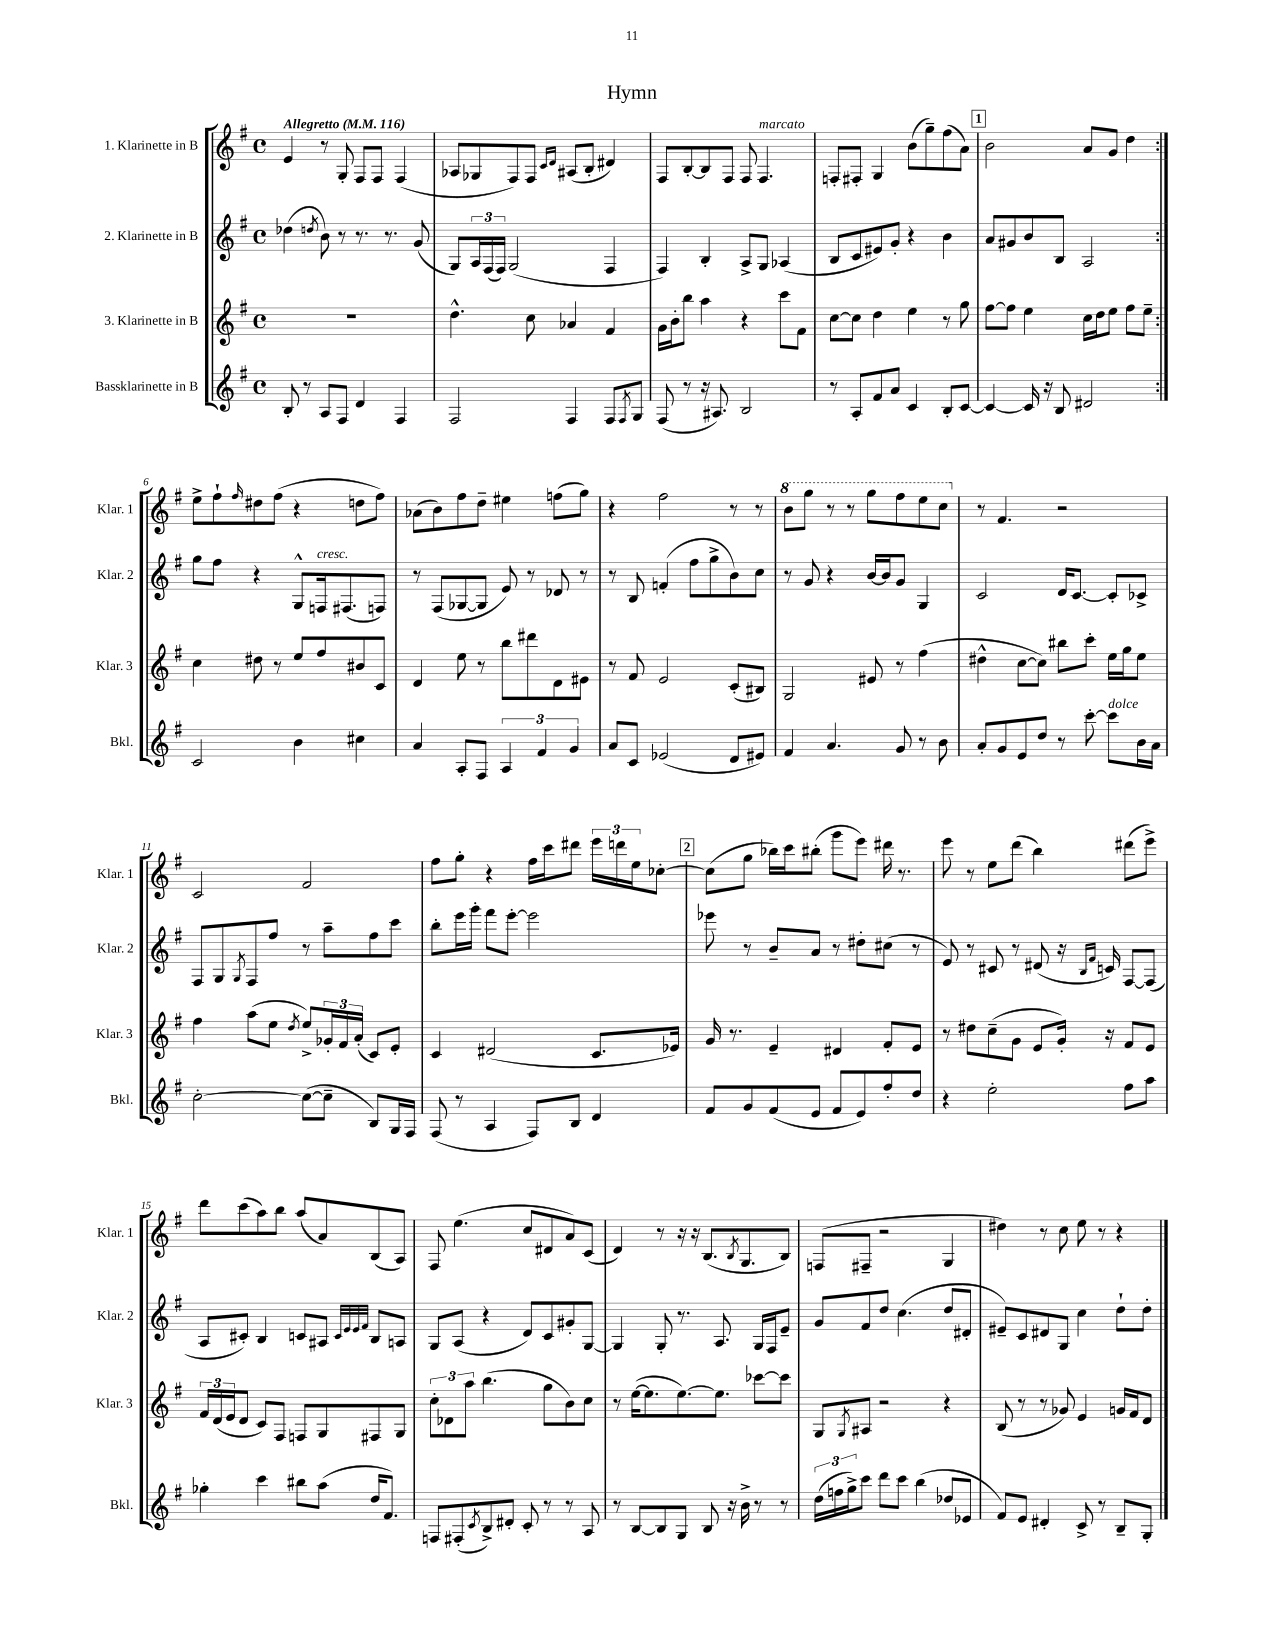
\header { title = "Hymn" }
<<
\new StaffGroup <<
\new Staff = "s0" \with { instrumentName = "1. Klarinette in B" shortInstrumentName = "Klar. 1" } {
    \clef treble \key g \major \defaultTimeSignature \time 4/4 \tempo "Allegretto" 4 = 116
    \repeat volta 2 { e'4 r8 g8-. fis8 fis8 fis4( |
    aes8 ges8 fis8) fis8 \grace { c'16 d'16 } ais8( b8-. dis'4) |
    fis8 b8~-. b8 fis8 fis8 fis4.^\markup { \italic "marcato" } |
    f8-. fis8-. g4 b'8( g''8--) fis''8( a'8) |
    \mark \markup { \box "1" } b'2 a'8 g'8 d''4 | }
    e''8-> fis''8-! \grace { fis''16 } dis''8 fis''8( r4 d''8 fis''8) |
    aes'8( b'8) fis''8 d''8-- eis''4 f''8( g''8) |
    r4 fis''2 r8 r8 |
    \ottava #1 b''8 g'''8 r8 r8 g'''8 fis'''8 e'''8 c'''8 \ottava #0 |
    r8 fis'4. r2 |
    c'2 fis'2 |
    fis''8 g''8-. r4 fis''16 c'''16 dis'''8 \tuplet 3/2 { e'''16 d'''16 e''16 } ces''8~-. |
    \mark \markup { \box "2" } ces''8( g''8 bes''16) c'''16 bis''8-.( g'''8 e'''8) dis'''16 r8. |
    e'''8 r8 e''8 d'''8( b''4) dis'''8( e'''8->) |
    d'''8 c'''8( a''8) b''8 a''8( a'8) b8( a8) |
    fis8 e''4.( c''8 dis'8 a'8) c'8( |
    d'4) r8 r16 r16 b8.( \acciaccatura { b8 } g8. b8) |
    f8( fis8-- r2 g4 |
    dis''4) r8 c''8 e''8 r8 r4 \bar "|." |
}
\new Staff = "s1" \with { instrumentName = "2. Klarinette in B" shortInstrumentName = "Klar. 2" } {
    \clef treble \key g \major \defaultTimeSignature \time 4/4
    \repeat volta 2 { des''4( \acciaccatura { d''8 } b'8) r8 r8. r8. g'8( |
    g8) \tuplet 3/2 { a16 fis16( fis16) } g2( fis4 |
    fis4) b4-. a8-> g8 aes4( |
    b8 c'8 eis'8) g'8-. r4 b'4 |
    \mark \markup { \box "1" } a'8 gis'8 b'8 b8 a2 | }
    g''8 fis''8 r4 g8-^ f16^\markup { \italic "cresc." } fis8.( f8) |
    r8 fis8( ges8~ ges8 e'8) r8 des'8 r8 |
    r8 b8 f'4-.( fis''8 g''8-> b'8) c''8 |
    r8 g'8 r4 b'16~ b'16 g'8 g4 |
    c'2 d'16 c'8.~ c'8-. ces'8-> |
    fis8 g8 \acciaccatura { g8 } fis8 fis''8 r8 a''8-- fis''8 c'''8 |
    b''8-. e'''16 g'''16-. fis'''8 e'''8~-. e'''2 |
    \mark \markup { \box "2" } ees'''8 r8 b'8-- a'8 r8 dis''8-. cis''8( r8 |
    e'8) r8 cis'8 r8 dis'8( r16 \grace { b16 fis'16 } c'16) fis8~ fis8( |
    a8 cis'8-.) b4 c'8 ais8 \grace { c'32 e'32 e'32 fis'32 } b8 a8 |
    g8 a8( r4 d'8) c'8 gis'8-. g8~ |
    g4 g8-. r8. a8. g16 fis16 e'8-- |
    g'8 fis'8 d''8 c''4.( d''8 dis'8-. |
    eis'8--) c'8 dis'8 g8 c''4 d''8-! d''8-. \bar "|." |
}
\new Staff = "s2" \with { instrumentName = "3. Klarinette in B" shortInstrumentName = "Klar. 3" } {
    \clef treble \key g \major \defaultTimeSignature \time 4/4
    \repeat volta 2 { R1 |
    d''4.-^ c''8 aes'4 fis'4 |
    g'16 b'16-. b''8 a''4 r4 c'''8 fis'8 |
    c''8~ c''8 d''4 e''4 r8 g''8 |
    \mark \markup { \box "1" } fis''8~ fis''8 e''4 c''16 d''16 e''8 fis''8 e''8-- | }
    c''4 dis''8 r8 e''8 fis''8 bis'8 c'8 |
    d'4 e''8 r8 b''8 dis'''8 d'8 eis'8 |
    r8 fis'8 e'2 c'8-.( bis8) |
    g2 eis'8 r8 fis''4( |
    dis''4-^ c''8~ c''8) bis''8 c'''8-. e''16 g''16 e''8 |
    fis''4 a''8( e''8 \acciaccatura { d''8 } e''8->) \tuplet 3/2 { ges'16-. fis'16 a'16-.( } c'8) e'8-. |
    c'4 dis'2( c'8. ees'16) |
    \mark \markup { \box "2" } g'16 r8. e'4-- dis'4 fis'8-. e'8 |
    r8 dis''8 c''8--( g'8 e'8 g'16-.) r16 fis'8 e'8 |
    \tuplet 3/2 { fis'16 d'16( e'16 } d'8 c'8) fis8 f8 g8 fis8 g8 |
    \tuplet 3/2 { c''8-. des'8 a''8 } b''4.( g''8 b'8) c''8 |
    r8 e''16~( e''8. e''8.~) e''8. ces'''8~ ces'''8 |
    g8 \acciaccatura { g8 } ais8 r2 r4 |
    b8( r8 r8 ges'8) e'4 g'16 fis'16 d'8 \bar "|." |
}
\new Staff = "s3" \with { instrumentName = "Bassklarinette in B" shortInstrumentName = "Bkl." } {
    \clef treble \key g \major \defaultTimeSignature \time 4/4
    \repeat volta 2 { b8-. r8 a8 fis8 d'4 fis4 |
    fis2 fis4 fis8 \acciaccatura { fis8 } g8 |
    fis8( r8 r16 ais8.) b2 |
    r8 a8-. fis'8 a'8 c'4 b8-. c'8~ |
    \mark \markup { \box "1" } c'4~ c'16 r16 b8 dis'2 | }
    c'2 b'4 cis''4 |
    a'4 a8-. fis8 \tuplet 3/2 { a4 fis'4 g'4 } |
    a'8 c'8 ees'2( d'8 eis'8) |
    fis'4 a'4. g'8 r8 b'8 |
    a'8-. g'8 e'8 d''8 r8 c'''8~-. c'''8^\markup { \italic "dolce" } b'16 a'16 |
    c''2~-. c''8~( c''8-- b8) g16 fis16 |
    fis8( r8 a4 fis8) b8 d'4 |
    \mark \markup { \box "2" } fis'8 g'8 fis'8( e'8 fis'8 e'8) fis''8-. d''8 |
    r4 e''2-. fis''8 a''8 |
    ges''4-. c'''4 bis''8 a''8( d''16 fis'8.) |
    f8 fis8-.( \acciaccatura { c'8 } b8->) dis'8-. c'8-. r8 r8 a8 |
    r8 b8~ b8 g8 b8 r16 b'16-> r8 r8 |
    \tuplet 3/2 { d''16( f''16 g''16->) } c'''8 d'''8 c'''8 b''4( des''8 ees'8 |
    fis'8) e'8 dis'4-. c'8-> r8 b8-- g8-. \bar "|." |
}
>>
>>
